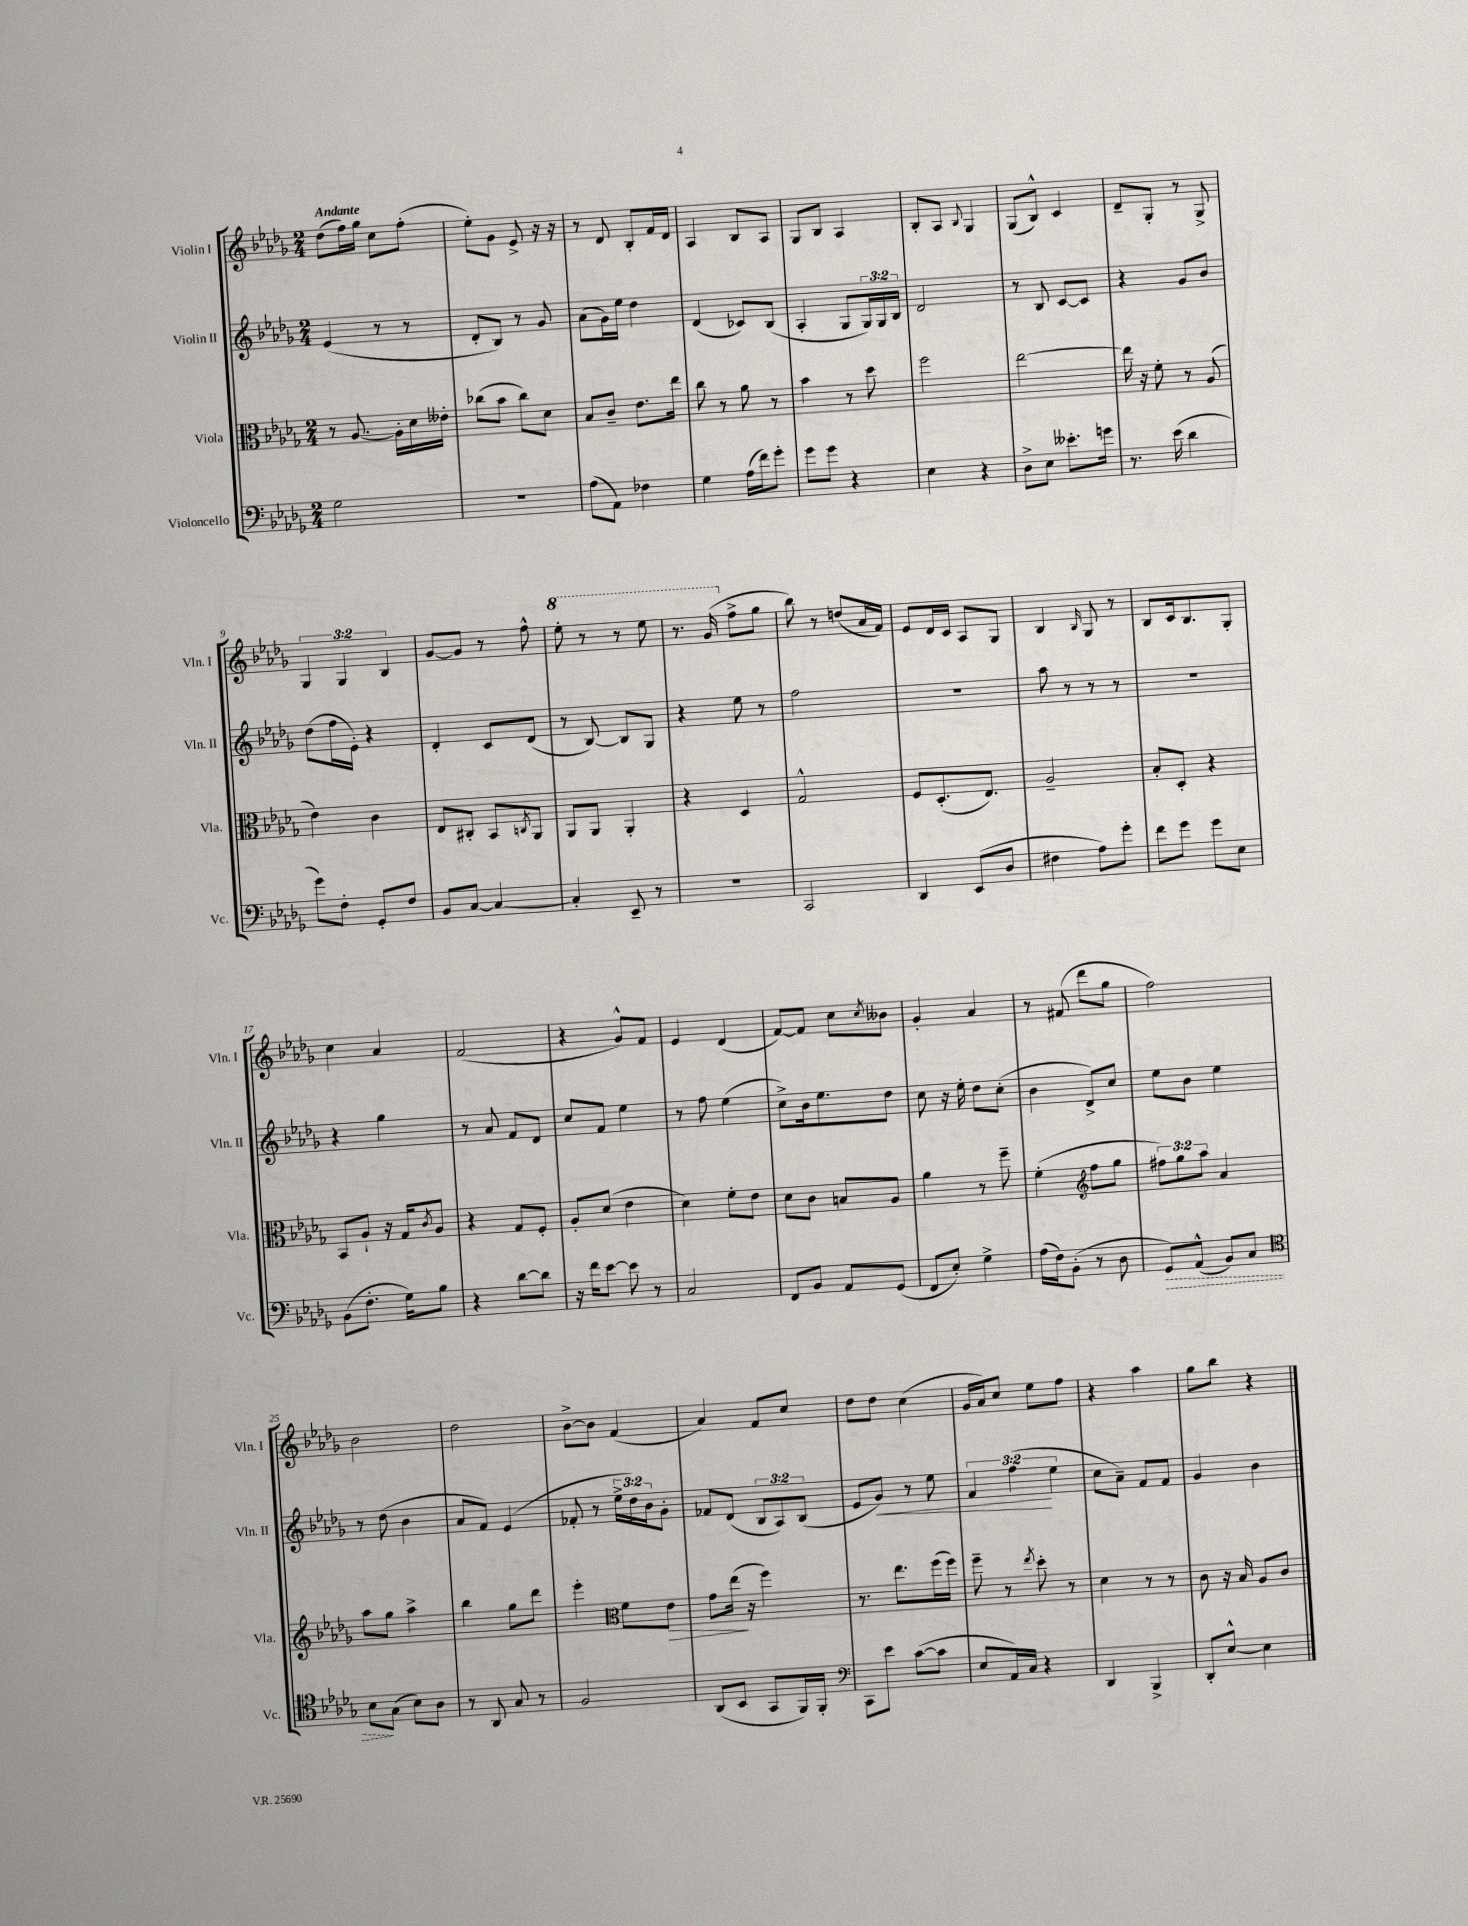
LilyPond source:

<<
\new StaffGroup <<
\new Staff = "s0" \with { instrumentName = "Violin I" shortInstrumentName = "Vln. I" } {
    \clef treble \key des \major \numericTimeSignature \time 2/4 \override Staff.TupletNumber.text = #tuplet-number::calc-fraction-text \tempo "Andante"
    des''8( f''16) ges''16 c''8 f''8-.( |
    ees''8-.) ges'8 ees'8-> r16 r16 |
    r8 des'8 bes8-. f'16 des'16 |
    aes4 bes8 aes8 |
    ges8 bes8 aes4 |
    bes8-. aes8 \appoggiatura { bes8 } ges4 |
    ges8( bes8-^) c'4 |
    des'8-- ges8-. r8 ges8-> |
    \tuplet 3/2 { ges4 ges4 bes4 } |
    ges'8~ ges'8 r8 f''8-^ |
    \ottava #1 ees'''8-. r8 r8 ees'''8 |
    r8. ges''16( \ottava #0 f''8-> ges''8 |
    bes''8) r8 d''8( aes'16 f'16) |
    ees'8 des'16 c'16 aes8 ges8 |
    bes4 \grace { bes16 } ges8 r8 |
    bes8 c'16 bes8. ges8-. |
    c''4 aes'4 |
    f'2( |
    r4 ges'8-^) f'8 |
    ees'4 des'4( |
    f'8~) f'8 c''8 \acciaccatura { c''8 } beses'8 |
    ges'4-. aes'4 |
    r8 fis'8( des'''8 ges''8 |
    f''2) |
    bes'2 |
    des''2 |
    bes'8~-> bes'8 f'4( |
    aes'4) f'8 c''8 |
    des''8 des''8 c''4( |
    ges'16 aes'16) c''8 ees''8 f''8 |
    r4 aes''4 |
    ges''8 bes''8 r4 \bar "|." |
}
\new Staff = "s1" \with { instrumentName = "Violin II" shortInstrumentName = "Vln. II" } {
    \clef treble \key des \major \numericTimeSignature \time 2/4 \override Staff.TupletNumber.text = #tuplet-number::calc-fraction-text
    ees'4( r8 r8 |
    des'8-. bes8) r8 ges'8 |
    aes'8( ges'16) ees''16 des''4 |
    des'4( ces'8) bes8( |
    aes4-. ges8 \tuplet 3/2 { ges16) ges16 bes16 } |
    des'2 |
    r8 bes8 c'8~ c'8 |
    r4 ges'8 bes'8 |
    des''8( f''16 ees'16-.) r4 |
    des'4-. c'8 des'8( |
    r8 bes8~) bes8 ges8 |
    r4 ees''8 r8 |
    f''2 |
    r2 |
    aes''8 r8 r8 r8 |
    R2 |
    r4 ges''4 |
    r8 aes'8 f'8 des'8 |
    c''8 f'8 ees''4 |
    r8 f''8 ees''4( |
    c''8->) bes'16 ees''8. des''8 |
    c''8 r16 ees''16-. des''8 c''8-.( |
    bes'4 des'8->) c''8 |
    ees''8 bes'8 ees''4 |
    r8 des''8( bes'4 |
    aes'8 f'8) ees'4( |
    fes'8-. r8 \tuplet 3/2 { ees''16-> des''16) bes'16 } ges'8-. |
    fes'8 des'8( \tuplet 3/2 { bes8 aes8) bes8( } |
    ees'8 ges'8\<) r8 ees''8 |
    \tuplet 3/2 { f'4 f''4\!( ees''4 } |
    c''8 aes'8--) f'8 f'8 |
    ges'4 bes'4 \bar "|." |
}
\new Staff = "s2" \with { instrumentName = "Viola" shortInstrumentName = "Vla." } {
    \clef alto \key des \major \numericTimeSignature \time 2/4 \override Staff.TupletNumber.text = #tuplet-number::calc-fraction-text
    r8 aes8.~ aes16-. des'16 eeses'16-. |
    ces''8( bes'8 ces''8) des'8 |
    bes8 c'8-- ees'8. ees''16 |
    c''8 r8 aes'8 r8 |
    bes'4 r8 des''8 |
    f''2 |
    ees''2~ |
    ees''16 r16 f'8-. r8 aes8( |
    ees'4) c'4 |
    ees8 cis8-. bes,8 \acciaccatura { c8 } aes,8 |
    aes,8 aes,8 aes,4-. |
    r4 des4 |
    ges2-^ |
    f8 des8.-.( ees8.) |
    aes2-- |
    bes8-. des8-. r4 |
    bes,8 aes8-! r16 ges16 \acciaccatura { c'8 } aes8 |
    r4 ges8 f8-. |
    aes8-. des'8( ees'4 |
    des'4) f'8-. ees'8 |
    des'8 c'8 b8 aes8 |
    aes'4 r8 f''8-- |
    f'4-.( \clef treble f''8 ges''8 |
    \tuplet 3/2 { fis''8) ges''8 aes''8 } aes'4 |
    aes''8 ges''8 aes''4-> |
    bes''4 ges''8 des'''8 |
    ees'''4-. \clef alto f'8 ees'8\> |
    ges'8 ees''16\!( r16 f''4) |
    r8. ees''8. f''16( f''16) |
    f''8-- r8 \acciaccatura { ees''8 } des''8-. r8 |
    des'4 r8 r8 |
    c'8 r16 bes16 aes8 c'8 \bar "|." |
}
\new Staff = "s3" \with { instrumentName = "Violoncello" shortInstrumentName = "Vc." } {
    \clef bass \key des \major \numericTimeSignature \time 2/4
    ges2 |
    r2 |
    aes8( aes,8) fes4 |
    ges4 aes16( f'16) ges'8-. |
    ges'8 ges'8 r4 |
    ees4 r4 |
    des8-> ees8 eeses'8.-. g'16 |
    r8. ees'16( des'4 |
    ges'8) f8-. ges,8-. f8 |
    bes,8 c8~ c4~ |
    c4-. ees,8-- r8 |
    r2 |
    c,2 |
    des,4 ees,8( des8 |
    fis4 aes8) ges'8-. |
    f'8 ges'8 ges'8 ees8 |
    bes,8( f8.-. ges16) bes8 |
    r4 des'8~ des'8 |
    r16 f'16 ees'8~ ees'8 r8 |
    c2 |
    f,8 bes,8 aes,8 ges,8( |
    f,8 ees8-.) ges4-> |
    aes16( f16) bes,8-.( r8 des8 |
    \once \override Hairpin.style = #'dashed-line ges,8\>) aes,8-^( bes,8) c8 |
    \clef tenor bes8\! ges8( bes8) aes8 |
    r8 aes,8 ges8 r8 |
    f2 |
    aes,8( bes,8 ges,8 f,16) f,16-. |
    \clef bass c,8 ees'8 c'8~( c'8 |
    ees8 aes,16) c16 r4 |
    des,4 bes,,4-> |
    des,8-. ees8~-^ ees4 \bar "|." |
}
>>
>>
